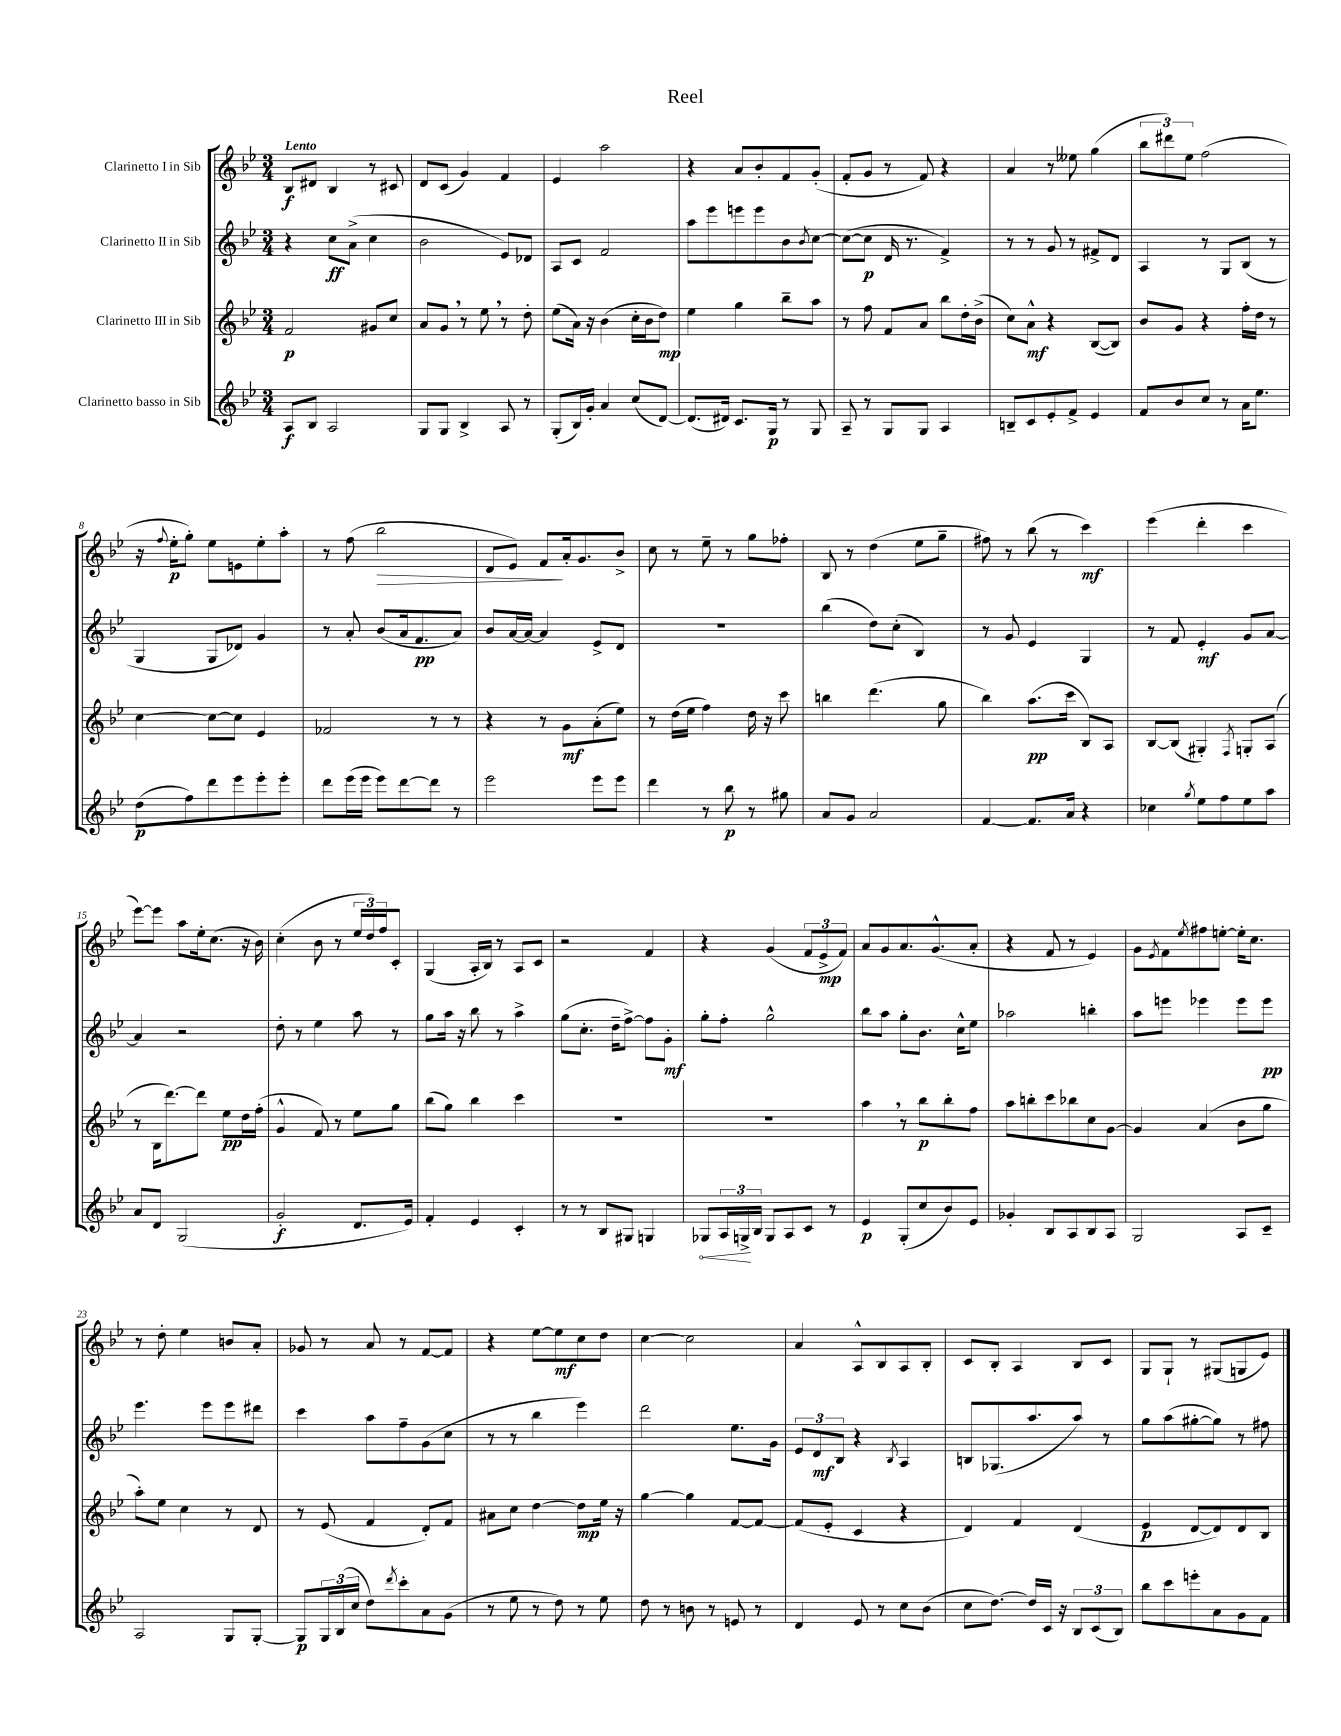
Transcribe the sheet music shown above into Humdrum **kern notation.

**kern	**dynam	**kern	**dynam	**kern	**dynam	**kern	**dynam
*part4	*part4	*part3	*part3	*part2	*part2	*part1	*part1
*staff4	*staff4	*staff3	*staff3	*staff2	*staff2	*staff1	*staff1
*I"Clarinetto basso in Sib	*	*I"Clarinetto III in Sib	*	*I"Clarinetto II in Sib	*	*I"Clarinetto I in Sib	*
*clefG2	*	*clefG2	*	*clefG2	*	*clefG2	*
*k[b-e-]	*	*k[b-e-]	*	*k[b-e-]	*	*k[b-e-]	*
*M3/4	*	*M3/4	*	*M3/4	*	*M3/4	*
=1	=1	=1	=1	=1	=1	=1	=1
!	!	!	!	!	!	!LO:TX:a:B:t=Lento	!
8A/L	f	2f/	p	4r	.	8B-/L	f
8B-/J	.	.	.	.	.	8d#X/J	.
2A/	.	.	.	8cc\L	ff	4B-/	.
.	.	.	.	(8a^\J	.	.	.
.	.	8g#X/L	.	4cc\	.	8r	.
.	.	8cc/J	.	.	.	8c#X/	.
=2	=2	=2	=2	=2	=2	=2	=2
8G/L	.	8a/L	.	2b-\	.	8d/L	.
8G/J	.	8g,/J	.	.	.	(8c/J	.
4B-^/	.	8r	.	.	.	4g/)	.
.	.	8ee-,\	.	.	.	.	.
8A/	.	8r	.	8e-/L)	.	4f/	.
8r	.	8dd'\	.	8d-X/J	.	.	.
=3	=3	=3	=3	=3	=3	=3	=3
(8G'/L	.	(8ee-\L	.	8A/L	.	4e-/	.
16B-/L)	.	16a\Jk)	.	8c/J	.	.	.
16g'/JJ	.	16r	.	.	.	.	.
4a/	.	(4b-\	.	2f/	.	2aa\	.
(8cc/L	.	16cc'\LL	.	.	.	.	.
.	.	16b-\J	.	.	.	.	.
[8d/J)	.	8dd\J)	mp	.	.	.	.
=4	=4	=4	=4	=4	=4	=4	=4
(8.d/L]	.	4ee-\	.	8aa\L	.	4r	.
.	.	.	.	8eee-\	.	.	.
16d#X/Jk)	.	.	.	.	.	.	.
8.c/L	.	4gg\	.	8eeen\	.	8a/L	.
.	.	.	.	8eee\	.	8b-'/	.
16G/Jk	p	.	.	.	.	.	.
8r	.	8bb-~\L	.	8b-\	.	8f/	.
.	.	.	.	8qb-/	.	.	.
8G/	.	8aa\J	.	[8cc\J	.	(8g'/J	.
=5	=5	=5	=5	=5	=5	=5	=5
8A~/	.	8r	.	(8cc\L_	.	8f'/L	.
8r	.	8ff\	.	8cc\J]	p	8g/J	.
8G/L	.	8f/L	.	16d/	.	8r	.
.	.	.	.	8.r	.	.	.
8G/J	.	8a/J	.	.	.	8f/)	.
4A/	.	8bb-\L	.	4f^/)	.	4r	.
.	.	16dd'\L	.	.	.	.	.
.	.	(16b-^\JJ	.	.	.	.	.
=6	=6	=6	=6	=6	=6	=6	=6
8Bn~/L	.	8cc\L)	.	8r	.	4a/	.
8c/	.	8a^^\J	mf	8r	.	.	.
8e-'/	.	4r	.	8g/	.	8r	.
8f^/J	.	.	.	8r	.	8ee--X\	.
4e-/	.	([8B-/L	.	8f#X^/L	.	(4gg\	.
.	.	8B-/J])	.	8d/J	.	.	.
=7	=7	=7	=7	=7	=7	=7	=7
8f/L	.	8b-/L	.	4A/	.	12bb-\L	.
.	.	.	.	.	.	12ddd#X\)	.
8b-/	.	8g/J	.	.	.	.	.
.	.	.	.	.	.	12ee-\J	.
8cc/J	.	4r	.	8r	.	(2ff\	.
8r	.	.	.	8G/L	.	.	.
16a\KL	.	16ff'\LL	.	(8B-/J	.	.	.
8.ee-\J	.	16dd\JJ	.	.	.	.	.
.	.	8r	.	8r	.	.	.
!!LO:LB:g=z
=8	=8	=8	=8	=8	=8	=8	=8
(8dd\L	p	[4cc\	.	4G/	.	16r	.
.	.	.	.	.	.	8qqff/	.
.	.	.	.	.	.	16ee-'\KL	p
8ff\)	.	.	.	.	.	8gg'\J)	.
8ddd\	.	8cc\L_	.	8G/L	.	8ee-\L	.
8eee-\	.	8cc\J]	.	8d-X/J)	.	8en\	.
8eee-'\	.	4e-/	.	4g/	.	8ee-'\	.
8eee-'\J	.	.	.	.	.	8aa'\J	.
=9	=9	=9	=9	=9	=9	=9	=9
8ddd\L	.	2f-X/	.	8r	.	8r	.
(16eee-\L	.	.	.	8a'/	.	(8ff\	.
16eee-\JJ	.	.	.	.	.	.	.
!	!	!	!	!	!	!	!LO:HP:b
8eee-\L)	.	.	.	(8b-/L	.	2bb-\	>
[8ddd\	.	.	.	16a/k	.	.	.
.	.	.	.	8.f/	pp	.	.
8ddd\J]	.	8r	.	.	.	.	.
8r	.	8r	.	8a/J)	.	.	.
=10	=10	=10	=10	=10	=10	=10	=10
2eee-\	.	4r	.	8b-/L	.	8d/L	.
.	.	.	.	[16a/L	.	8e-/J)	.
.	.	.	.	16a/JJ_	.	.	.
.	.	8r	.	4a/]	.	8f/L	.
.	.	8g\L	mf	.	.	16a'/k	]
.	.	.	.	.	.	8.g/	.
8eee-\L	.	(8a'\	.	8e-^/L	.	.	.
8eee-\J	.	8ee-\J)	.	8d/J	.	8b-^/J	.
=11	=11	=11	=11	=11	=11	=11	=11
4ddd\	.	8r	.	2.r	.	8cc\	.
.	.	(16dd\LL	.	.	.	8r	.
.	.	16ee-\JJ	.	.	.	.	.
8r	.	4ff\)	.	.	.	8ee-~\	.
8bb-\	p	.	.	.	.	8r	.
8r	.	16dd\	.	.	.	8gg\L	.
.	.	16r	.	.	.	.	.
8gg#X\	.	8ccc\	.	.	.	8ff-X'\J	.
=12	=12	=12	=12	=12	=12	=12	=12
8a/L	.	4bbn\	.	(4bb-\	.	8B-/	.
8g/J	.	.	.	.	.	8r	.
2a/	.	(4.ddd\	.	8dd\L)	.	(4dd\	.
.	.	.	.	(8cc'\J	.	.	.
.	.	.	.	4B-/)	.	8ee-\L	.
.	.	8gg\	.	.	.	8gg~\J	.
=13	=13	=13	=13	=13	=13	=13	=13
[4f/	.	4bb-\)	.	8r	.	8ff#X\)	.
.	.	.	.	8g/	.	8r	.
8.f/L]	.	(8.aa\L	pp	4e-/	.	(8bb-\	.
.	.	.	.	.	.	8r	.
16a/Jk	.	16ccc\Jk	.	.	.	.	.
4r	.	8B-/L)	.	4G/	.	4ccc\)	mf
.	.	8A/J	.	.	.	.	.
=14	=14	=14	=14	=14	=14	=14	=14
4cc-X\	.	[8B-/L	.	8r	.	(4eee-\	.
.	.	(8B-/J]	.	8f/	.	.	.
8qgg/	.	.	.	.	.	.	.
8ee-\L	.	4G#X'/)	.	4e-'/	mf	4ddd'\	.
8ff\	.	.	.	.	.	.	.
.	.	8qF/	.	.	.	.	.
8ee-\	.	8Gn'/L	.	8g/L	.	4ccc\	.
8aa\J	.	(8A/J	.	[8a/J	.	.	.
!!LO:LB:g=z
=15	=15	=15	=15	=15	=15	=15	=15
8a/L	.	8r	.	4a/]	.	[8eee-\L)	.
8d/J	.	16B-\KL	.	.	.	8eee-\J]	.
.	.	[8.ddd\)	.	.	.	.	.
(2G/	.	.	.	2r	.	8aa\L	.
.	.	8ddd\J]	.	.	.	16ee-'\k	.
.	.	.	.	.	.	(8.cc\J	.
.	.	8ee-\L	pp	.	.	.	.
.	.	16dd\L	.	.	.	16r	.
.	.	(16ff'\JJ	.	.	.	16b-\)	.
=16	=16	=16	=16	=16	=16	=16	=16
2g'/	f	4g^^/	.	8dd'\	.	(4cc'\	.
.	.	.	.	8r	.	.	.
.	.	8f/)	.	4ee-\	.	8b-\	.
.	.	8r	.	.	.	8r	.
8.d/L	.	8ee-\L	.	8aa\	.	24ee-/LL	.
.	.	.	.	.	.	24dd/)	.
.	.	.	.	.	.	24ff/J	.
.	.	8gg\J	.	8r	.	8c'/J	.
16e-/Jk)	.	.	.	.	.	.	.
=17	=17	=17	=17	=17	=17	=17	=17
4f'/	.	(8bb-\L	.	8gg\L	.	(4G/	.
.	.	8gg\J)	.	16aa\Jk	.	.	.
.	.	.	.	16r	.	.	.
4e-/	.	4bb-\	.	8bb-\	.	16A'/LL	.
.	.	.	.	.	.	16B-/JJ)	.
.	.	.	.	8r	.	8r	.
4c'/	.	4ccc\	.	4aa^\	.	8A/L	.
.	.	.	.	.	.	8c/J	.
=18	=18	=18	=18	=18	=18	=18	=18
8r	.	2.r	.	(8gg\L	.	2r	.
8r	.	.	.	8.cc'\J	.	.	.
8B-/L	.	.	.	.	.	.	.
.	.	.	.	16dd~\KL	.	.	.
8G#X/J	.	.	.	[8ff^\J)	.	.	.
4Gn/	.	.	.	8ff\L]	.	4f/	.
.	.	.	.	8g'\J	mf	.	.
=19	=19	=19	=19	=19	=19	=19	=19
!	!LO:HP:b	!	!	!	!	!	!
8G-X/L	<	2.r	.	8gg'\L	.	4r	.
24A/L	.	.	.	8ff'\J	.	.	.
24Gn^/	.	.	.	.	.	.	.
24B-/JJ	[	.	.	.	.	.	.
8G/L	.	.	.	2gg^^\	.	(4g/	.
8A/	.	.	.	.	.	.	.
8c/J	.	.	.	.	.	12f/L	.
.	.	.	.	.	.	12e-^/	mp
8r	.	.	.	.	.	.	.
.	.	.	.	.	.	12f/J)	.
=20	=20	=20	=20	=20	=20	=20	=20
4e-/	p	4aa,\	.	8bb-\L	.	8a/L	.
.	.	.	.	8aa\J	.	8g/	.
(8G'/L	.	8r	.	8gg'\L	.	8.a/	.
8cc/	.	8bb-\L	p	8.b-\J	.	.	.
.	.	.	.	.	.	(8.g^^/	.
8b-/)	.	8bb-'\	.	.	.	.	.
.	.	.	.	16cc^^\KL	.	.	.
8e-/J	.	8ff\J	.	8ee-\J	.	8a'/J	.
=21	=21	=21	=21	=21	=21	=21	=21
4g-X'/	.	8aa\L	.	2aa-X\	.	4r	.
.	.	8bbn'\	.	.	.	.	.
8B-/L	.	8ccc\	.	.	.	8f/	.
8A/	.	8bb-X\	.	.	.	8r	.
8B-/	.	8cc\	.	4bbn'\	.	4e-/)	.
8A/J	.	[8g\J	.	.	.	.	.
=22	=22	=22	=22	=22	=22	=22	=22
2G/	.	4g/]	.	8aa\L	.	8g\L	.
.	.	.	.	.	.	8qe-/	.
.	.	.	.	8eeen\J	.	8f\	.
.	.	.	.	.	.	8qee-/	.
.	.	(4a/	.	4eee-X\	.	8ff#X\	.
.	.	.	.	.	.	[8een'\J	.
8A/L	.	8b-\L	.	8eee-\L	.	16ee'\KL]	.
.	.	.	.	.	.	8.cc\J	.
8c~/J	.	8gg\J	.	8eee-\J	pp	.	.
!!LO:LB:g=z
=23	=23	=23	=23	=23	=23	=23	=23
2A/	.	8aa'\L)	.	4.eee-\	.	8r	.
.	.	8ee-\J	.	.	.	8dd'\	.
.	.	4cc\	.	.	.	4ee-\	.
.	.	.	.	8eee-\L	.	.	.
8G/L	.	8r	.	8eee-\	.	8bn/L	.
[8G'/J	.	8d/	.	8ddd#X\J	.	8a'/J	.
=24	=24	=24	=24	=24	=24	=24	=24
8G/L]	p	8r	.	4ccc\	.	8g-X/	.
24G/L	.	(8e-/	.	.	.	8r	.
(24B-/	.	.	.	.	.	.	.
24cc/JJ	.	.	.	.	.	.	.
8dd\L)	.	4f/	.	8aa\L	.	8a/	.
8qddd/	.	.	.	.	.	.	.
8ccc'\	.	.	.	8ff~\	.	8r	.
8a\	.	8d'/L)	.	(8g\	.	[8f/L	.
(8g\J	.	8f/J	.	8cc\J	.	8f/J]	.
=25	=25	=25	=25	=25	=25	=25	=25
8r	.	8a#X\L	.	8r	.	4r	.
8ee-\	.	8cc\J	.	8r	.	.	.
8r	.	[4dd\	.	4bb-\	.	[8ee-\L	.
8dd\)	.	.	.	.	.	8ee-\]	mf
8r	.	8dd\L]	mp	4eee-\)	.	8cc\	.
8ee-\	.	16ee-\Jk	.	.	.	8dd\J	.
.	.	16r	.	.	.	.	.
=26	=26	=26	=26	=26	=26	=26	=26
8dd\	.	[4gg\	.	2ddd\	.	[4cc\	.
8r	.	.	.	.	.	.	.
8bn\	.	4gg\]	.	.	.	2cc\]	.
8r	.	.	.	.	.	.	.
8en/	.	[8f/L	.	8.ee-\L	.	.	.
8r	.	8f/J_	.	.	.	.	.
.	.	.	.	16g\Jk	.	.	.
=27	=27	=27	=27	=27	=27	=27	=27
4d/	.	(8f/L]	.	12e-/L	.	4a/	.
.	.	.	.	12d/	mf	.	.
.	.	8e-'/J	.	.	.	.	.
.	.	.	.	12B-/J	.	.	.
8e-/	.	4c/	.	4r	.	8A^^/L	.
8r	.	.	.	.	.	8B-/	.
.	.	.	.	8qB-/	.	.	.
8cc\L	.	4r	.	4A/	.	8A/	.
(8b-\J	.	.	.	.	.	8B-'/J	.
=28	=28	=28	=28	=28	=28	=28	=28
8cc\L	.	4d/)	.	8Bn/L	.	8c/L	.
[8.dd\J)	.	.	.	(8.G-X/	.	8B-'/J	.
.	.	4f/	.	.	.	4A/	.
16dd/LL]	.	.	.	8.aa/	.	.	.
16c/JJ	.	.	.	.	.	.	.
16r	.	.	.	.	.	.	.
12B-/L	.	(4d/	.	8aa/J)	.	8B-/L	.
(12c/	.	.	.	.	.	.	.
.	.	.	.	8r	.	8c/J	.
12B-/J)	.	.	.	.	.	.	.
=29	=29	=29	=29	=29	=29	=29	=29
8bb-\L	.	4e-/	p	8gg\L	.	8G/L	.
8ccc\	.	.	.	(8aa\	.	8G`/J	.
8eeen'\	.	[8d/L	.	[8gg#X'\	.	8r	.
8a\	.	8d/])	.	8gg#\J])	.	(8G#X/L	.
8g\	.	8d/	.	8r	.	8Gn/	.
8f\J	.	8B-/J	.	8ff#X\	.	8e-/J)	.
==	==	==	==	==	==	==	==
*-	*-	*-	*-	*-	*-	*-	*-
